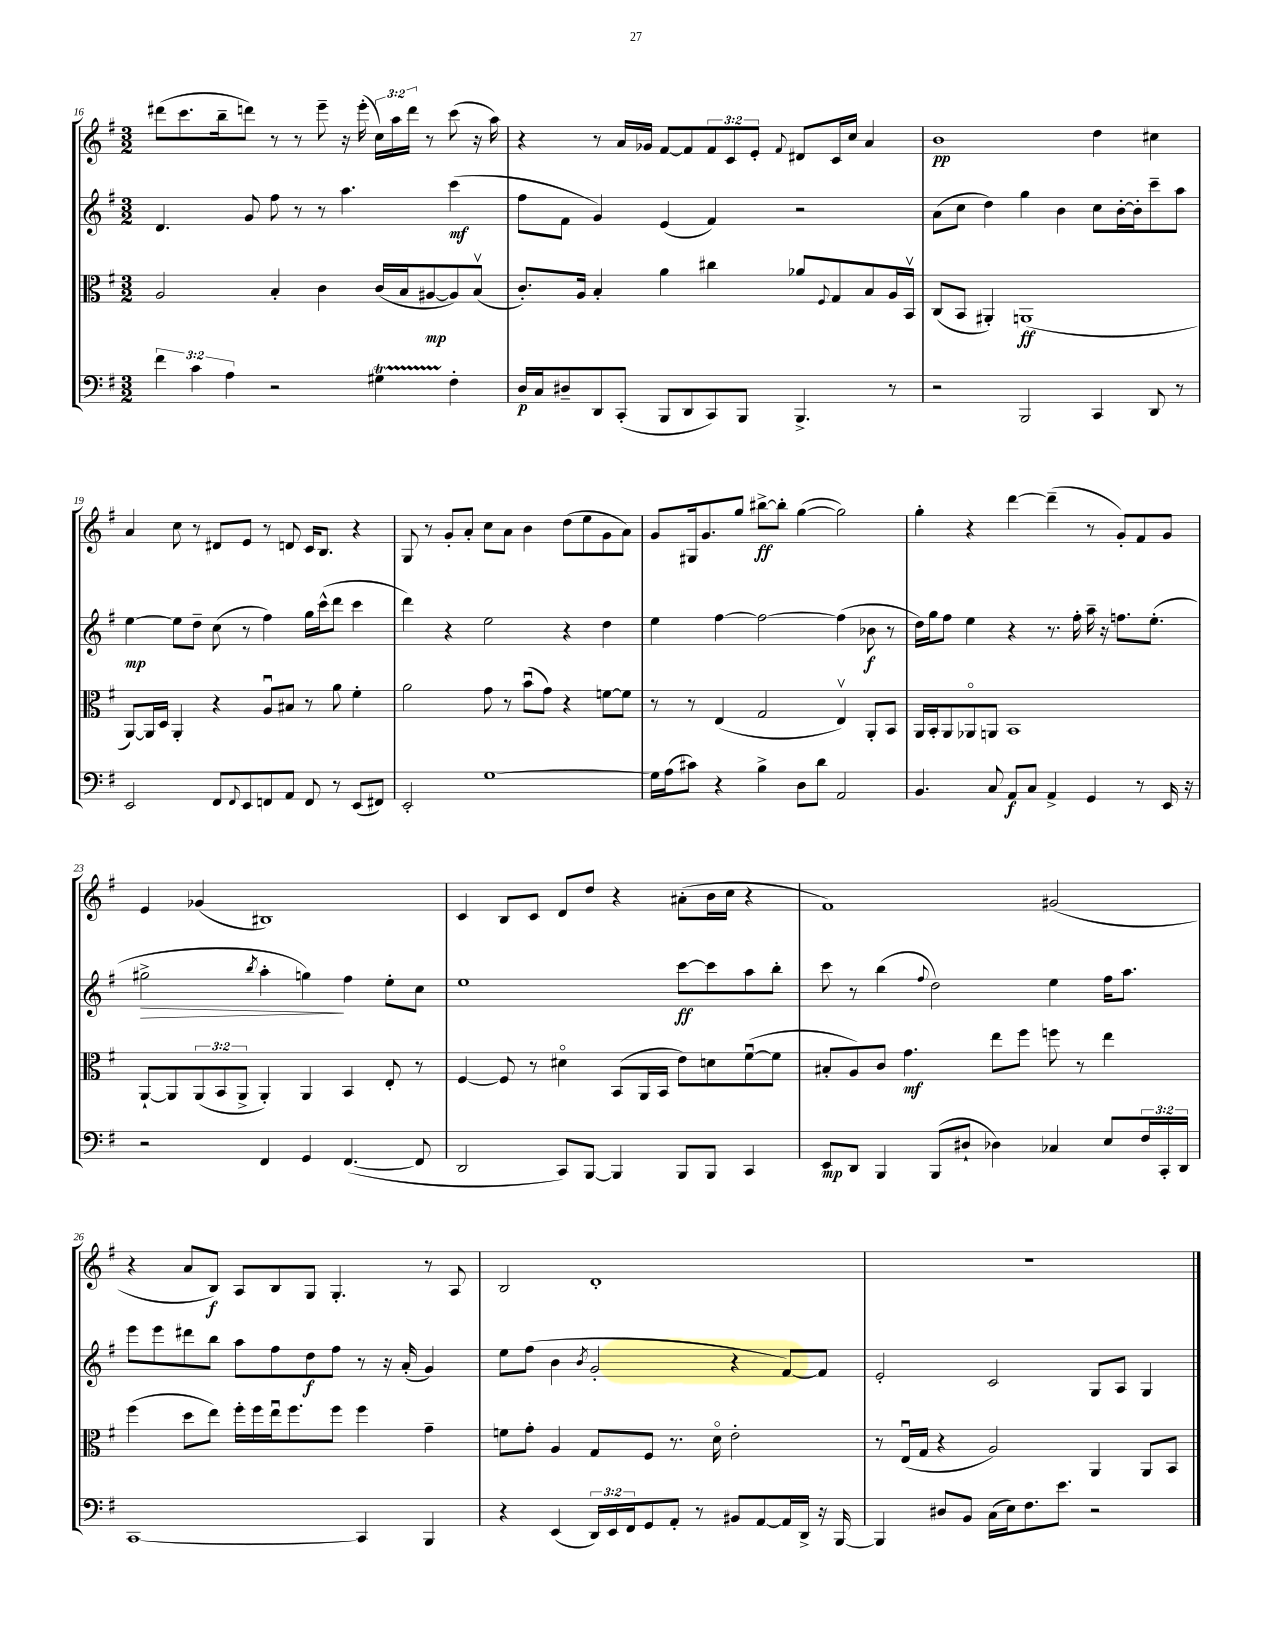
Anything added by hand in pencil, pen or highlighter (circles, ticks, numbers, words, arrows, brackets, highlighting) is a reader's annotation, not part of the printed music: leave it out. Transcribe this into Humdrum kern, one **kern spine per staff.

**kern	**dynam	**kern	**dynam	**kern	**dynam	**kern	**dynam
*part4	*part4	*part3	*part3	*part2	*part2	*part1	*part1
*staff4	*staff4	*staff3	*staff3	*staff2	*staff2	*staff1	*staff1
*clefF4	*	*clefC3	*	*clefG2	*	*clefG2	*
*k[f#]	*	*k[f#]	*	*k[f#]	*	*k[f#]	*
*M3/2	*	*M3/2	*	*M3/2	*	*M3/2	*
=16	=16	=16	=16	=16	=16	=16	=16
6f#\	.	2A/	.	4.d/	.	(8ddd#X\L	.
.	.	.	.	.	.	8.ccc\	.
6c\	.	.	.	.	.	.	.
.	.	.	.	.	.	16bb~\k	.
6A\	.	.	.	.	.	.	.
.	.	.	.	8g/	.	8dddn\J)	.
2r	.	4B'/	.	8ff#\	.	8r	.
.	.	.	.	8r	.	8r	.
.	.	4c\	.	8r	.	8eee~\	.
.	.	.	.	4.aa\	.	16r	.
.	.	.	.	.	.	(16eee'\	.
4G#Xt\	.	(16c/LL	.	.	.	24cc\LL)	.
.	.	.	.	.	.	24aa\	.
.	.	16B/J	.	.	.	.	.
.	.	.	.	.	.	24ddd\JJ	.
.	.	[8A#X/	mp	.	.	8r	.
4F#'\	.	8A#/])	.	(4ccc\	mf	(8ccc\	.
.	.	(8Bv/J	.	.	.	16r	.
.	.	.	.	.	.	16aa\)	.
=17	=17	=17	=17	=17	=17	=17	=17
16D/LL	p	8.c'/L)	.	8ff#\L	.	4r	.
16C/J	.	.	.	.	.	.	.
8D#X~/	.	.	.	8f#\J	.	.	.
.	.	16A/Jk	.	.	.	.	.
8DD/	.	4B'/	.	4g/)	.	8r	.
(8CC'/J	.	.	.	.	.	16a/LL	.
.	.	.	.	.	.	16g-X/JJ	.
8BBB/L	.	4a\	.	(4e/	.	[8f#/L	.
8DD/	.	.	.	.	.	8f#/]	.
8CC/)	.	4cc#X\	.	4f#/)	.	12f#/	.
.	.	.	.	.	.	12c/	.
8BBB/J	.	.	.	.	.	.	.
.	.	.	.	.	.	12e'/J	.
.	.	.	.	.	.	8qqf#/	.
4.BBB^/	.	8a-X/L	.	2r	.	8d#X/L	.
.	.	8qqF#/	.	.	.	.	.
.	.	8G/	.	.	.	16c/L	.
.	.	.	.	.	.	16cc/JJ	.
.	.	8B/	.	.	.	4a/	.
8r	.	16A/L	.	.	.	.	.
.	.	16BBv/JJ	.	.	.	.	.
=18	=18	=18	=18	=18	=18	=18	=18
2r	.	(8C/L	.	(8a\L	.	1b	pp
.	.	8BB/J	.	8cc\J	.	.	.
.	.	4AA#X'/)	.	4dd\)	.	.	.
2BBB/	.	(1AAn	ff	4gg\	.	.	.
.	.	.	.	4b\	.	.	.
4CC/	.	.	.	8cc\L	.	4dd\	.
.	.	.	.	[16b'\L	.	.	.
.	.	.	.	16b'\J]	.	.	.
8DD/	.	.	.	8ccc~\	.	4cc#X\	.
8r	.	.	.	8aa\J	.	.	.
!!LO:LB:g=z
=19	=19	=19	=19	=19	=19	=19	=19
2EE/	.	[8AA/L)	.	[4ee\	mp	4a/	.
.	.	16AA/L]	.	.	.	.	.
.	.	16D/JJ	.	.	.	.	.
.	.	4AA'/	.	8ee\L]	.	8cc\	.
.	.	.	.	8dd~\J	.	8r	.
8FF#/L	.	4r	.	(8cc\	.	8d#X/L	.
8qqFF#/	.	.	.	.	.	.	.
8EE/	.	.	.	8r	.	8e/J	.
8FFn/	.	8Au/L	.	4ff#\)	.	8r	.
8AA/J	.	8B#X/J	.	.	.	8dn/	.
8FF/	.	8r	.	16gg\LL	.	16c/KL	.
.	.	.	.	(16ccc^^\J	.	8.B/J	.
8r	.	8a\	.	8ddd\J	.	.	.
(8EE/L	.	4f#'\	.	4ccc\	.	4r	.
8FF#X/J)	.	.	.	.	.	.	.
=20	=20	=20	=20	=20	=20	=20	=20
2EE'/	.	2a\	.	4ddd\)	.	8G/	.
.	.	.	.	.	.	8r	.
.	.	.	.	4r	.	8g'/L	.
.	.	.	.	.	.	8a'/J	.
[1G	.	8g\	.	2ee\	.	8cc\L	.
.	.	8r	.	.	.	8a\J	.
.	.	(8bu\L	.	.	.	4b\	.
.	.	8g\J)	.	.	.	.	.
.	.	4r	.	4r	.	(8dd\L	.
.	.	.	.	.	.	8ee\	.
.	.	[8fn\L	.	4dd\	.	8g\	.
.	.	8f\J]	.	.	.	8a\J)	.
=21	=21	=21	=21	=21	=21	=21	=21
16G\LL]	.	8r	.	4ee\	.	8g/L	.
(16A\J	.	.	.	.	.	.	.
8c#X\J)	.	8r	.	.	.	16G#X/k	.
.	.	.	.	.	.	8.g/	.
4r	.	(4E/	.	[4ff#\	.	.	.
.	.	.	.	.	.	8gg/J	.
4B^\	.	2G/	.	2ff#\_	.	[8bb#X^\L	ff
.	.	.	.	.	.	8bb#'\J]	.
8D\L	.	.	.	.	.	([4gg\	.
8d\J	.	.	.	.	.	.	.
2AA/	.	4Ev/)	.	(4ff#\]	.	2gg\])	.
.	.	8AA'/L	.	8b-X\	f	.	.
.	.	8BB/J	.	8r	.	.	.
=22	=22	=22	=22	=22	=22	=22	=22
4.BB/	.	16AA/LL	.	16dd\LL)	.	4gg'\	.
.	.	16BB'/J	.	16gg\J	.	.	.
.	.	8AA/	.	8ff#\J	.	.	.
.	.	8AA-X/	.	4ee\	.	4r	.
8C/	.	8AAn/J	.	.	.	.	.
8AA/L	f	1BB	.	4r	.	[4ddd\	.
8C/J	.	.	.	.	.	.	.
4AA^/	.	.	.	8.r	.	(4ddd~\]	.
.	.	.	.	16ff#'\	.	.	.
4GG/	.	.	.	16aa~\	.	8r	.
.	.	.	.	16r	.	.	.
.	.	.	.	8.ffn\L	.	8g'/L)	.
8r	.	.	.	.	.	8f#/	.
.	.	.	.	(8.ee'\J	.	.	.
16EE/	.	.	.	.	.	8g/J	.
16r	.	.	.	.	.	.	.
!!LO:LB:g=z
=23	=23	=23	=23	=23	=23	=23	=23
!	!	!	!	!	!LO:HP:b	!	!
2r	.	[8AA`/L	.	2gg#X^\	>	4e/	.
.	.	8AA/]	.	.	.	.	.
.	.	(12AA/	.	.	.	(4g-X/	.
.	.	12BB/	.	.	.	.	.
.	.	12AA^/J	.	.	.	.	.
.	.	.	.	8qbb/	.	.	.
4FF#/	.	4AA'/)	.	4aa'\	.	1B#X)	.
4GG/	.	4AA/	.	4ggn\)	.	.	.
([4.FF#/	.	4BB/	.	4ff#\	]	.	.
.	.	8E'/	.	8ee'\L	.	.	.
8FF#/]	.	8r	.	8cc\J	.	.	.
=24	=24	=24	=24	=24	=24	=24	=24
2DD/	.	[4F#/	.	1ee	.	4c/	.
.	.	8F#/]	.	.	.	8B/L	.
.	.	8r	.	.	.	8c/J	.
8CC/L)	.	4d#X\	.	.	.	8d/L	.
[8BBB/J	.	.	.	.	.	8dd/J	.
4BBB/]	.	(8BB/L	.	.	.	4r	.
.	.	16AA/L	.	.	.	.	.
.	.	16BB/JJ	.	.	.	.	.
8BBB/L	.	8e\L)	.	[8ccc\L	ff	(8a#X'\L	.
8BBB/J	.	8dn\	.	8ccc\]	.	16b\L	.
.	.	.	.	.	.	16cc\JJ	.
4CC/	.	([8f#u\	.	8aa\	.	4r	.
.	.	8f#\J]	.	8bb'\J	.	.	.
=25	=25	=25	=25	=25	=25	=25	=25
8EE/L	mp	8B#X'/L	.	8ccc\	.	1f#)	.
8DD/J	.	8A/)	.	8r	.	.	.
4BBB/	.	8c/J	.	(4bb\	.	.	.
.	.	4.g\	mf	.	.	.	.
.	.	.	.	8qqff#/	.	.	.
(8BBB/L	.	.	.	2dd\)	.	.	.
8D#X`/J	.	.	.	.	.	.	.
4D-X\)	.	8ee\L	.	.	.	.	.
.	.	8ff#\J	.	.	.	.	.
4C-X/	.	8ffn\	.	4ee\	.	(2g#X/	.
.	.	8r	.	.	.	.	.
8E/L	.	4ee\	.	16ff#\KL	.	.	.
.	.	.	.	8.aa\J	.	.	.
24F#/L	.	.	.	.	.	.	.
24CC'/	.	.	.	.	.	.	.
24DD/JJ	.	.	.	.	.	.	.
!!LO:LB:g=z
=26	=26	=26	=26	=26	=26	=26	=26
[1CC	.	(4ff#\	.	8eee\L	.	4r	.
.	.	.	.	8eee\	.	.	.
.	.	8dd\L	.	8ddd#X\	.	8a/L	.
.	.	8ee\J)	.	8bb\J	.	8B/J)	f
.	.	16ff#'\LL	.	8aa\L	.	8A/L	.
.	.	16ff#\	.	.	.	.	.
.	.	16eeu\J	.	8ff#\	.	8B/	.
.	.	8.ff#\	.	.	.	.	.
.	.	.	.	8dd\	f	8G/J	.
.	.	8ff#\J	.	8ff#\J	.	4.G'/	.
4CC/]	.	4ff#\	.	8r	.	.	.
.	.	.	.	16r	.	.	.
.	.	.	.	(16a'/	.	.	.
4BBB/	.	4g~\	.	4g/)	.	8r	.
.	.	.	.	.	.	8A/	.
=27	=27	=27	=27	=27	=27	=27	=27
4r	.	8fn\L	.	8ee\L	.	2B/	.
.	.	8g'\J	.	(8ff#\J	.	.	.
(4EE/	.	4A/	.	4b\	.	.	.
.	.	.	.	8qb/	.	.	.
24DD/LL)	.	8G/L	.	2g'/	.	1d'	.
24EE/	.	.	.	.	.	.	.
24FF#/J	.	.	.	.	.	.	.
8GG/	.	8F#/J	.	.	.	.	.
8AA'/J	.	8.r	.	.	.	.	.
8r	.	.	.	.	.	.	.
.	.	16d\	.	.	.	.	.
8BB#X/L	.	2e'\	.	4r	.	.	.
[8AA/	.	.	.	.	.	.	.
16AA/L]	.	.	.	[8f#/L)	.	.	.
16DD^/JJ	.	.	.	.	.	.	.
16r	.	.	.	8f#/J]	.	.	.
[16BBB/	.	.	.	.	.	.	.
=28	=28	=28	=28	=28	=28	=28	=28
4BBB/]	.	8r	.	2e'/	.	1.r	.
.	.	(16Eu/LL	.	.	.	.	.
.	.	16G/JJ	.	.	.	.	.
8D#X/L	.	4r	.	.	.	.	.
8BB/J	.	.	.	.	.	.	.
(16C\LL	.	2A/)	.	2c/	.	.	.
16E\J)	.	.	.	.	.	.	.
8.F#\	.	.	.	.	.	.	.
8.e\J	.	.	.	.	.	.	.
2r	.	4AA/	.	8G/L	.	.	.
.	.	.	.	8A/J	.	.	.
.	.	8AA/L	.	4G/	.	.	.
.	.	8BB/J	.	.	.	.	.
==	==	==	==	==	==	==	==
*-	*-	*-	*-	*-	*-	*-	*-
